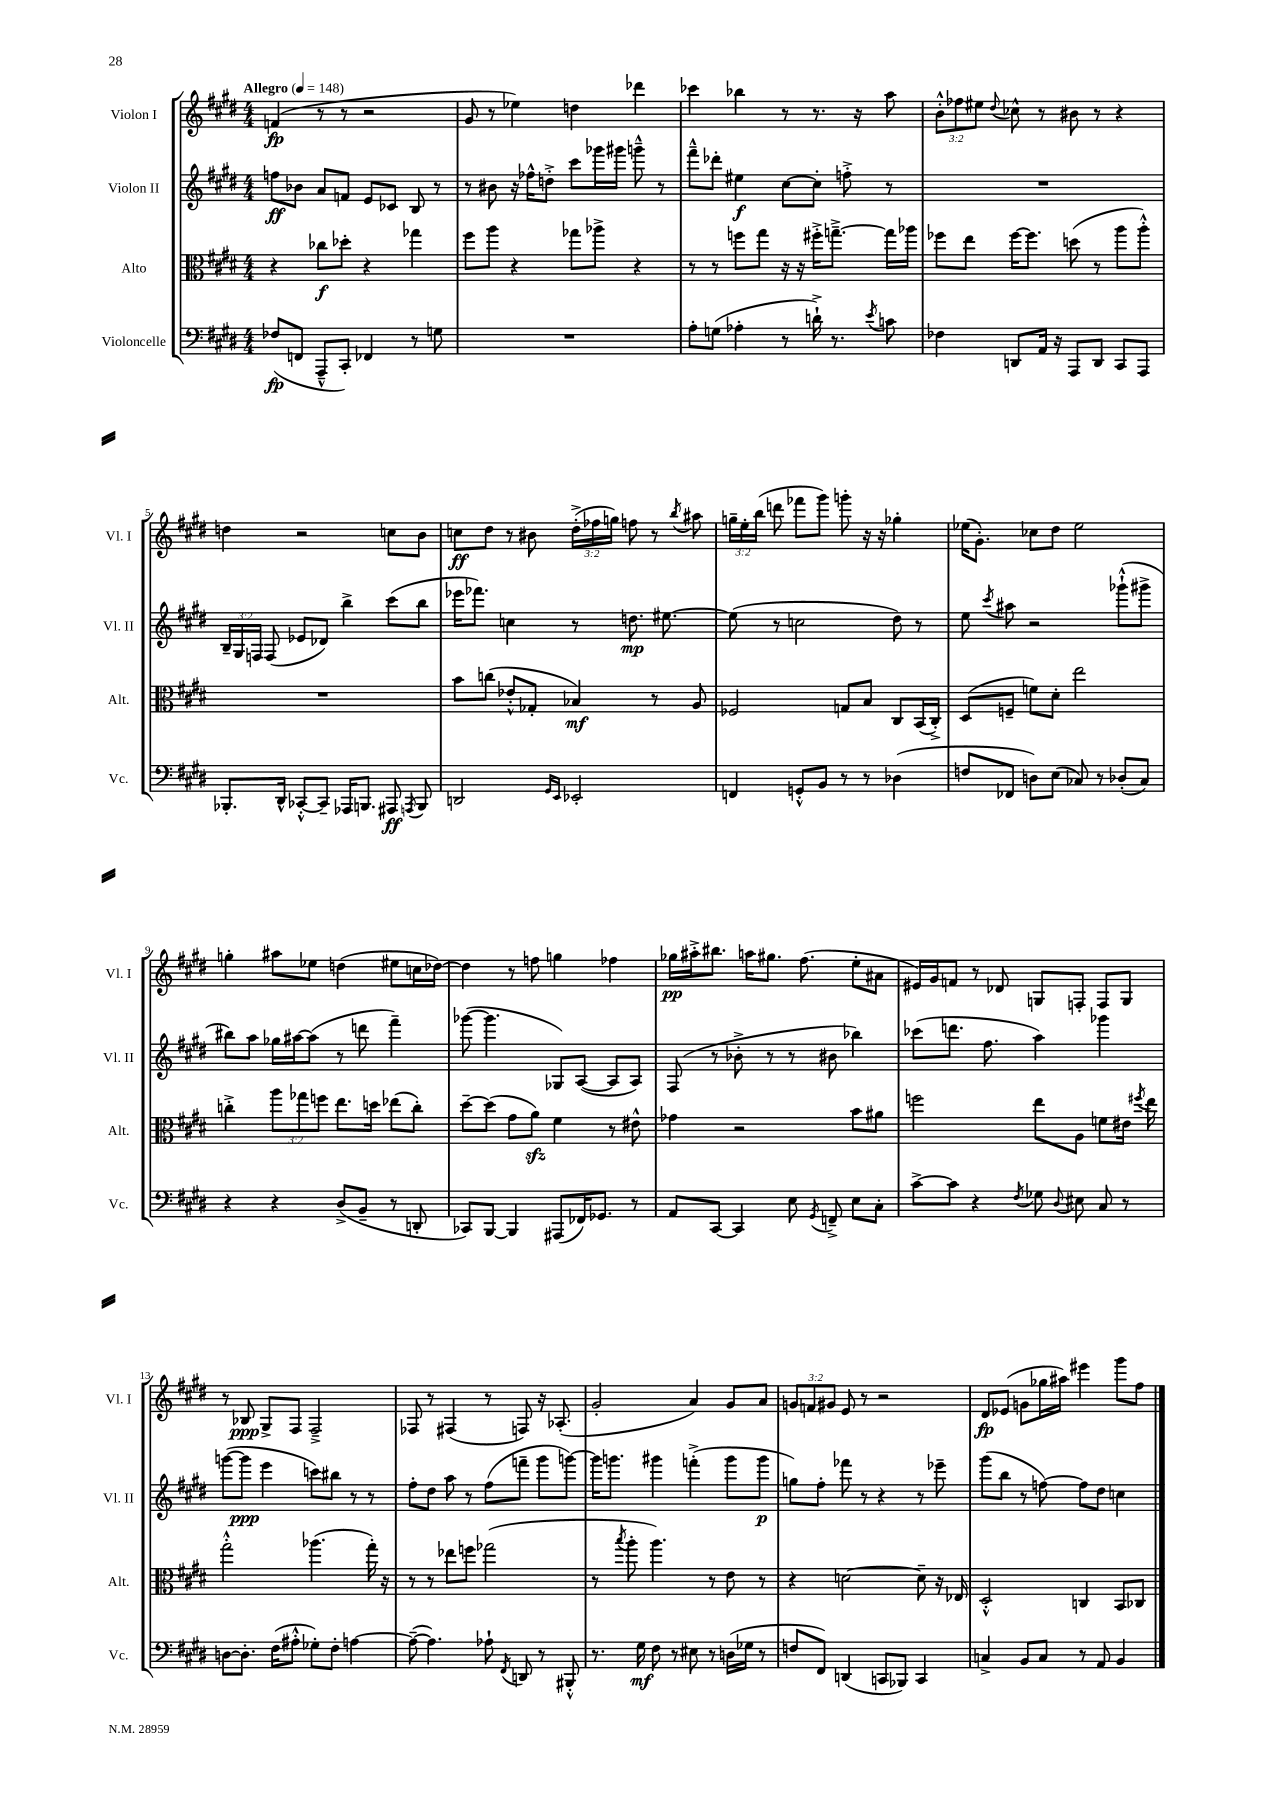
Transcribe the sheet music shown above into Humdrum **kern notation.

**kern	**kern	**kern	**kern
*staff4	*staff3	*staff2	*staff1
*clefF4	*clefC3	*clefG2	*clefG2
*k[f#c#g#d#]	*k[f#c#g#d#]	*k[f#c#g#d#]	*k[f#c#g#d#]
*M4/4	*M4/4	*M4/4	*M4/4
*MM148	*MM148	*MM148	*MM148
(8F-/L	4r	8ff\L	(4f/
8FF/J	.	8b-\J	.
8AAA~^^/L	8cc-\L	8a/L	8r
8CC#'/J)	8dd-'\J	8f/J	8r
4FF-/	4r	8e/L	2r
.	.	8c-/J	.
8r	4gg-\	8B/	.
8G\	.	8r	.
=	=	=	=
1r	8ff#\L	8r	8g#/
.	8aa\J	8b#\	8r
.	4r	16r	4ee-\)
.	.	16ff-^^\LK	.
.	.	8dd'^\J	.
.	8gg-\L	8ccc#\L	4dd\
.	8aa-^\J	16ggg-\L	.
.	.	16ggg#\JJ	.
.	4r	8ggg~^^\	4ddd-\
.	.	8r	.
=	=	=	=
8A'\L	8r	8fff#~^^\L	4ccc-\
(8G\J	8r	8ddd-'\J	.
4A-'\	8ff\L	4ee#\	4bb-\
.	8gg#\J	.	.
8r	16r	[8cc#\L	8r
.	16r	.	.
16d`^\)	16ff#'^\LK	8cc#'\]J	8.r
8.r	[8.gg~^\J	.	.
.	.	8ff'^\	.
.	.	.	16r
8qe/	.	.	.
8c\	16gg\]LL	8r	8aa\
.	16aa-\JJ	.	.
=	=	=	=
4F-\	8ff-\L	1r	12b'^^\L
.	.	.	12ff-\
.	8ee\J	.	.
.	.	.	12ee#\J
.	.	.	8qqdd#/
8DD/L	[16ff-\LK	.	8cc-^^\
.	8.ff-\]J	.	.
16AA/Jk	.	.	8r
16r	.	.	.
8AAA/L	(8dd\	.	8b#\
8DD/J	8r	.	8r
8CC#/L	8aa\L	.	4r
8AAA/J	8aa'^^\J)	.	.
=	=	=	=
8.BBB-'/L	1r	24B~/LL	4dd\
.	.	24G#/	.
.	.	24F/JJ	.
.	.	(8F/	.
16DD#^^/Jk	.	.	.
[8CC-'^^/L	.	8e-/L	2r
8CC-~/]J	.	8d-/J)	.
16AAA-/LK	.	4bb^\	.
8.BBB/J	.	.	.
8AAA#/	.	(8ccc#\L	8cc\L
8qAAA/	.	.	.
8BBB/	.	8bb\J	8b\J
=	=	=	=
2DD/	8b\L	16eee-\LK	8cc\L
.	.	8.fff-\J)	.
.	(8cc\J	.	8dd#\J
.	8e-'^^/L	4cc\	8r
.	8G-'/J	.	8b#\
16qqGG#/LL	.	.	.
16qqEE/JJ	.	.	.
2EE-'/	4B-/)	8r	(24dd#'^\LL
.	.	.	24ff-\
.	.	.	24gg\JJ)
.	.	8.dd\	8ff\
.	8r	.	8r
.	.	[8.ee#\	.
.	.	.	8qbb/
.	8A/	.	8aa#\
=	=	=	=
4FF/	2F-/	(8ee#\]	24gg~\LL
.	.	.	24ee'\
.	.	.	(24bb\JJ
.	.	8r	8ddd\
8GG'^^/L	.	2cc\	8fff-\L
8BB/J	.	.	8ggg#\J)
8r	8G/L	.	8ggg'\
8r	8B/J	.	16r
.	.	.	16r
(4D-\	8C#/L	8dd#\)	4gg-'\
.	(16BB/L	8r	.
.	16C#'^/JJ)	.	.
=	=	=	=
8F/L	(8D#/L	8ee\	(16ee-\LK
.	.	.	8.g#'\J)
.	.	8qccc#/	.
8FF-/J	8F~/J	8aa#\	.
8D\L)	8f\L)	2r	8cc-\L
(8E\J	8d#'\J	.	8dd#\J
8C-/)	2ee\	.	2ee-\
8r	.	.	.
(8D-'/L	.	(8ggg-`^^\L	.
8C-/J)	.	8ggg#^\J	.
=	=	=	=
4r	4cc'^\	8bb#\L)	4gg'\
.	.	8aa\J	.
4r	12aa\L	16gg-\LL	8aa#\L
.	.	[16aa#\J	.
.	12gg-\	.	.
.	.	(8aa#\]J	8ee-\J
.	12ff\J	.	.
(8D#^/L	8.ee\L	8r	(4dd\
8BB~/J	.	8ddd\	.
.	16dd\Jk	.	.
8r	(8ee-\L	4fff#~\)	8ee#\L
8DD'/	8cc'\J)	.	16cc\L
.	.	.	[16dd-\JJ)
=	=	=	=
8CC-/L)	[8dd#~\L	([8ggg-\	4dd-\]
[8BBB/J	(8dd#\]J	4.ggg-\]	.
4BBB/]	8g#\L	.	8r
.	8a\J)	.	8ff\
(8AAA#/L	4f#\	8G-/L)	4gg\
16FF-/K)	.	([8A/J	.
8.GG-/J	.	.	.
.	8r	8A/]L	4ff-\
8r	8e#^^\	8A/J)	.
=	=	=	=
8AA/L	4g-\	(8F#/	16gg-\LL
.	.	.	16aa#'^\J
[8CC#/J	.	8r	8.bb#\J
4CC#/]	2r	8b-'^\	.
.	.	.	16aa\LK
.	.	8r	8.gg#\J
8E\	.	8r	.
.	.	.	(8.ff#\
8qGG#/	.	.	.
8FF~^/	.	8b#\	.
8E\L	8b\L	4bb-\)	8ee'\L
8C#'\J	8a#\J	.	8a#\J
=	=	=	=
[8c#^\L	2ff\	(8ccc-\L	16e#/LL)
.	.	.	16g#/J
8c#\]J	.	8.ddd\J	8f/J
4r	.	.	8r
.	.	8.ff#\	.
.	.	.	8d-/
8qF#/	.	.	.
8G-\	8ee\L	4aa\)	8G/L
8qqD#/	.	.	.
8E#\	8A\J	.	8F'/J
8C#/	8f\L	4ggg-\	8F/L
8r	16e#\Jk	.	8G/J
.	8qff#/	.	.
.	16ee\	.	.
=	=	=	=
[8D\L	2gg#'^^\	([8ggg\L	8r
8.D'\]J	.	8ggg\]J	8B-/
.	.	4eee\	8G#^/L
(16F#\LK	.	.	.
8A#'^^\J	.	.	8F#/J
8G-'\L)	(4.aa-\	8ccc\L)	2F#~^/
8F#'\J	.	8bb#\J	.
[4A\	.	8r	.
.	16gg#'\)	8r	.
.	16r	.	.
=	=	=	=
(8A~\_	8r	8ff#'\L	8F-/
4.A\])	8r	8dd#\J	8r
.	8ee-\L	8aa\	(4F#/
.	8ff\J	8r	.
8A-`\	(2gg-\	(8ff#\L	8r
8qFF#/	.	.	.
8DD/	.	8fff~\J	8F/)
8r	.	8ggg#\L	16r
.	.	.	(8.A-'/
8BBB#'^^/	.	[8ggg\J)	.
=	=	=	=
8.r	8r	16ggg\]LK	2g#'/
.	.	8.ggg\J	.
.	8qbb/	.	.
.	8aa'\	.	.
16G#\	.	.	.
8F#\	4.aa\)	4ggg#\	.
8r	.	.	.
8E#\	.	(4fff'^\	4a/)
8r	8r	.	.
(16D\LL	8e\	8ggg#\L	8g#/L
16G-\JJ	.	.	.
8r	8r	8ggg#\J	8a/J
=	=	=	=
8F/L	4r	8gg\L)	12g/L
.	.	.	12f/
8FF#/J)	.	8ff#'\J	.
.	.	.	12g#/J
(4DD/	[2d\	8fff-\	8e/
.	.	8r	8r
8CC/L	.	4r	2r
8BBB-/J)	.	.	.
4CC/	8d~\]	8r	.
.	16r	8eee-~\	.
.	16E-/	.	.
=	=	=	=
4C^/	2D#'^^/	(8ggg#\L	8d#/L
.	.	8bb\J	(8e-/J
8BB/L	.	8r	8g\L
8C/J	.	[8ff\)	16gg-\L
.	.	.	16aa#\JJ)
8r	4C/	8ff\]L	4eee#\
8AA/	.	8dd#\J	.
4BB/	8BB/L	4cc\	8ggg#\L
.	8C-/J	.	8ff#\J
==	==	==	==
*-	*-	*-	*-
